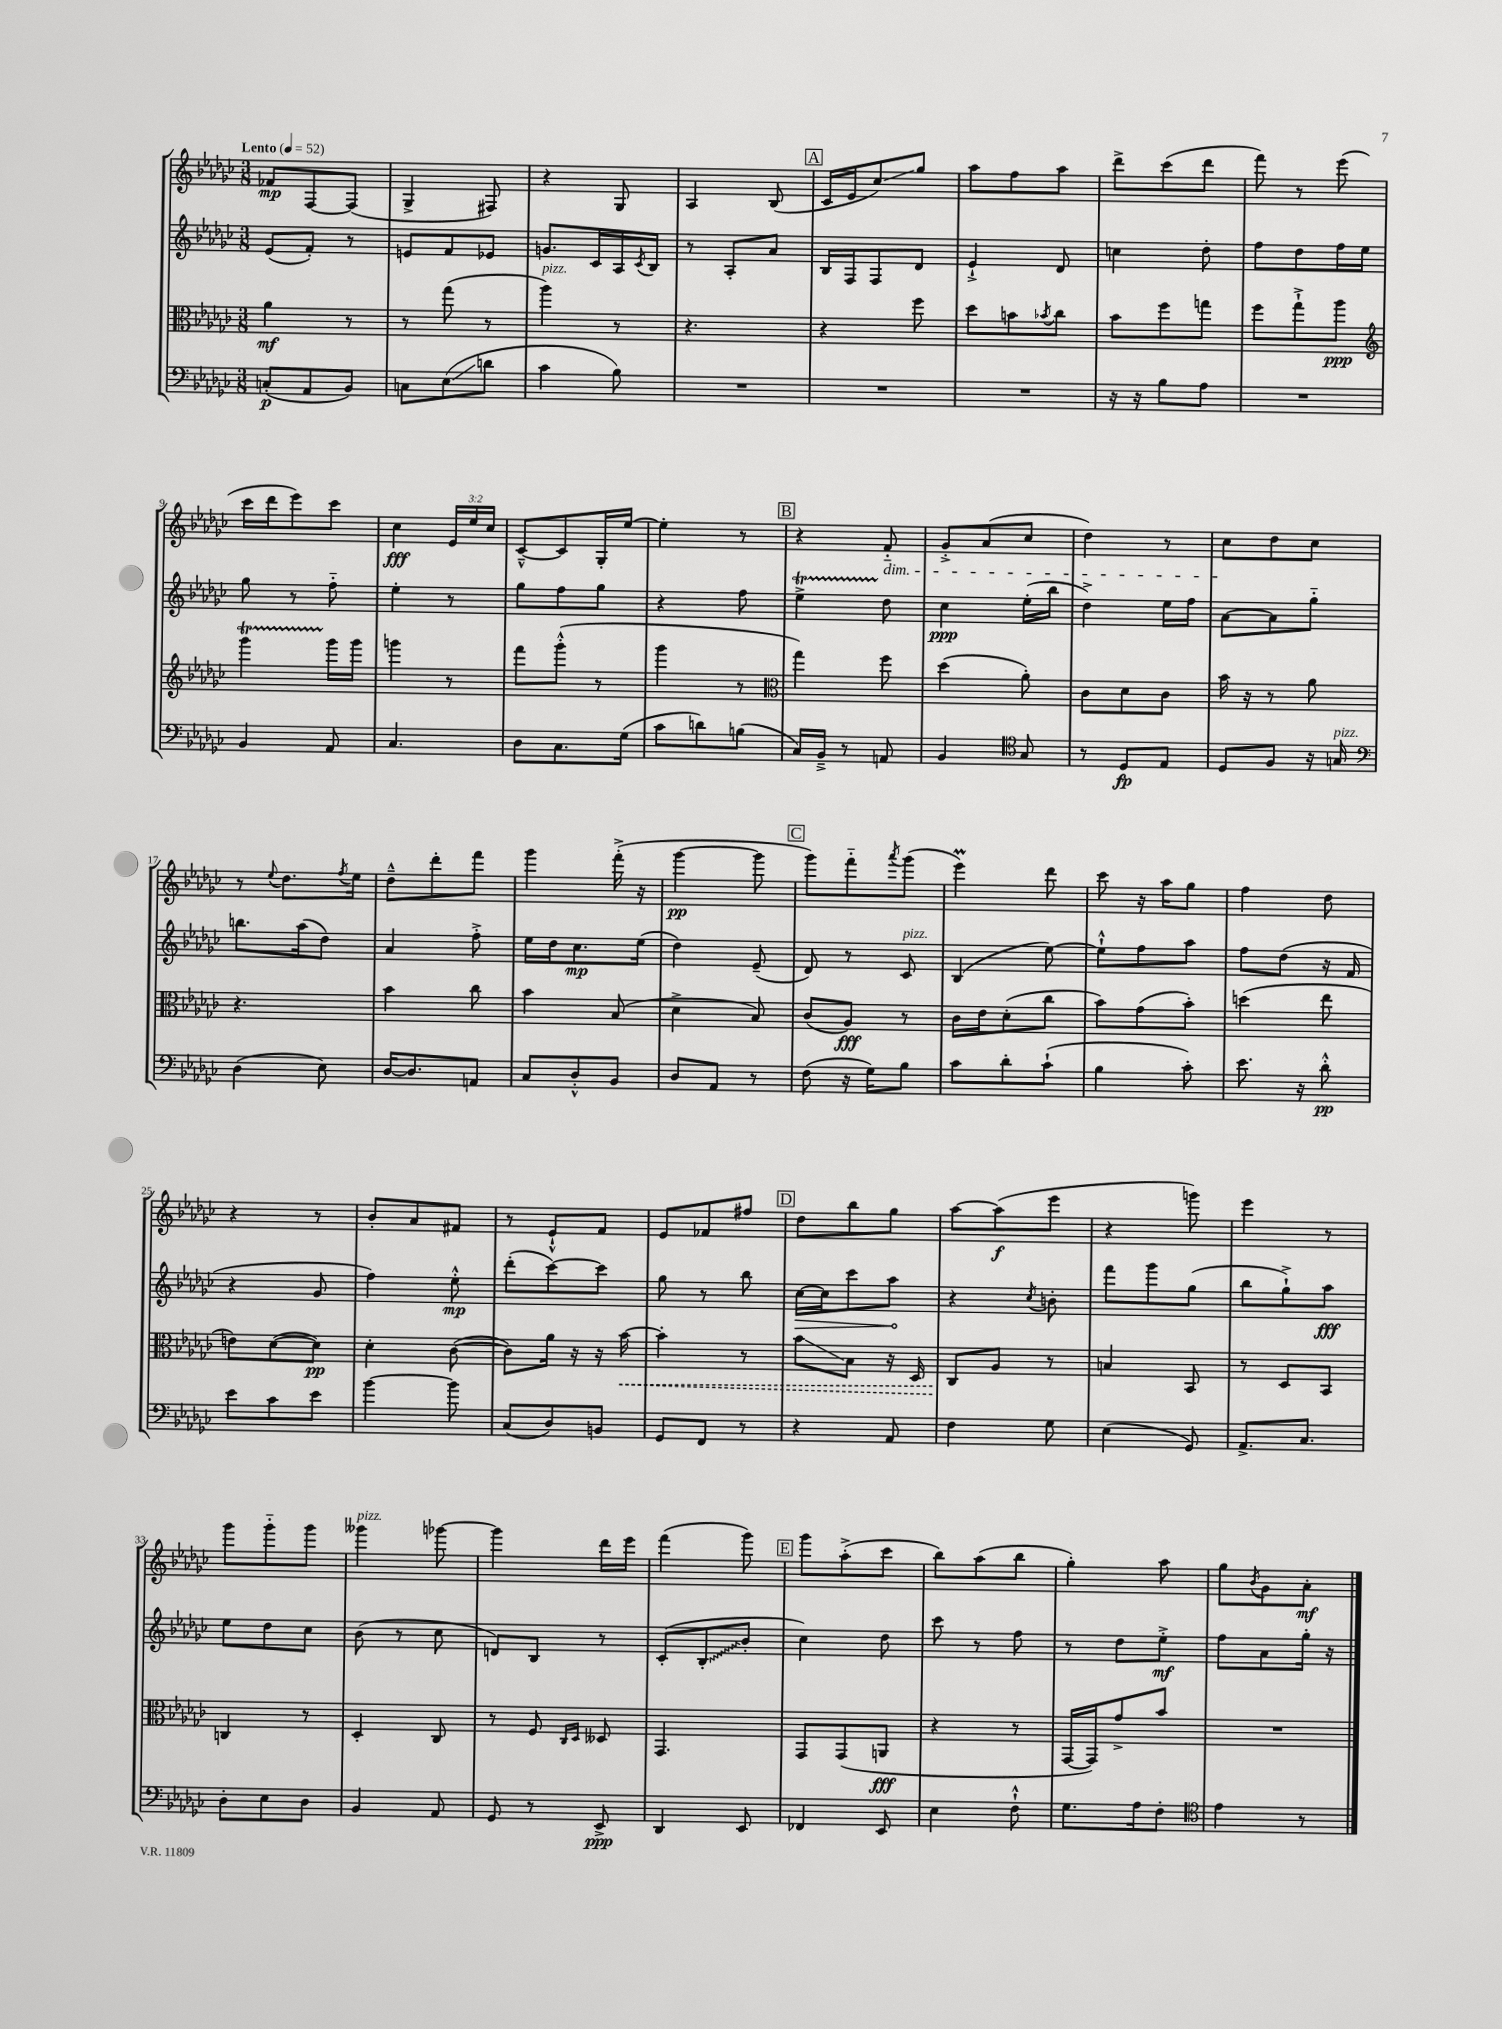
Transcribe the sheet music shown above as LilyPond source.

<<
\new StaffGroup <<
\new Staff = "s0" {
    \clef treble \key ges \major \numericTimeSignature \time 3/8 \override Staff.TupletNumber.text = #tuplet-number::calc-fraction-text \tempo "Lento" 4 = 52
    fes'8\mp f8~ f8( |
    ges4-> fis8) |
    r4 ges8 |
    aes4 bes8( |
    \mark \markup { \box "A" } ces'16 ees'16 ces''8\glissando) ges''8 |
    aes''8 f''8 aes''8 |
    des'''8-> ces'''8( des'''8 |
    f'''8) r8 ees'''8( |
    ces'''16 des'''16 ees'''8) ces'''8 |
    ces''4\fff \tuplet 3/2 { ees'16 ees''16 ces''16 } |
    ces'8~---^ ces'8 ges16-. ees''16~ |
    ees''4-. r8 |
    \mark \markup { \box "B" } r4 f'8-_\dim |
    ges'8-.-> aes'8( ces''8 |
    des''4) r8 |
    ces''8\! des''8 ces''8 |
    r8 \appoggiatura { ees''8 } des''8. \acciaccatura { f''8 } ees''16 |
    des''8---^ des'''8-. f'''8 |
    ges'''4 f'''16-.->( r16 |
    ges'''4~\pp ges'''8 |
    \mark \markup { \box "C" } ges'''8) f'''8-_ \acciaccatura { aes'''8 } ges'''8( |
    ees'''4\prall) des'''8 |
    ces'''8 r16 aes''16 ges''8 |
    f''4 des''8 |
    r4 r8 |
    bes'8-. aes'8 fis'8 |
    r8 ees'8-!-^ f'8 |
    ees'8 fes'8 fis''8 |
    \mark \markup { \box "D" } des''8 bes''8 ges''8 |
    aes''8~ aes''8\f( ees'''8 |
    r4 g'''8) |
    ees'''4 r8 |
    ges'''8 ges'''8-_ ges'''8 |
    geses'''4^\markup { \italic "pizz." } ges'''8~ |
    ges'''4 des'''16 ees'''16 |
    f'''4( ges'''8) |
    \mark \markup { \box "E" } ges'''8 aes''8-.->( ces'''8 |
    bes''8) aes''8( bes''8 |
    ges''4-.) aes''8 |
    ges''8 \acciaccatura { bes'8 } ges'8 aes'8-.\mf \bar "|." |
}
\new Staff = "s1" {
    \clef treble \key ges \major \numericTimeSignature \time 3/8
    ees'8( f'8-.) r8 |
    e'8 f'8 ees'8 |
    g'8. ces'16 aes16 \acciaccatura { ces'8 } bes16 |
    r8 aes8-. aes'8 |
    \mark \markup { \box "A" } bes16 f16 f8 des'8 |
    ees'4-!-> des'8 |
    c''4 des''8-. |
    f''8 des''8 f''16 ees''16 |
    ges''8 r8 f''8-_ |
    ees''4-. r8 |
    ges''8 f''8 ges''8 |
    r4 f''8 |
    \mark \markup { \box "B" } ees''4->\startTrillSpan des''8\stopTrillSpan |
    ces''4\ppp ees''16-.( bes''16 |
    des''4->) ees''16 f''16 |
    aes'8~ aes'8 ges''8-_ |
    b''8. aes''16( des''8) |
    aes'4 f''8-.-> |
    ees''16 des''16 ces''8.\mp ees''16( |
    des''4) ees'8--( |
    \mark \markup { \box "C" } des'8) r8 ces'8^\markup { \italic "pizz." } |
    bes4( ees''8~) |
    ees''8-!-^ f''8 aes''8 |
    f''8 des''8( r16 f'16 |
    r4 ges'8 |
    f''4) ees''8-.-^\mp |
    des'''8-.( ces'''8~) ces'''8 |
    ges''8 r8 bes''8 |
    \mark \markup { \box "D" } \once \override Hairpin.circled-tip = ##t ces''16~\> ces''16 ces'''8 aes''8\! |
    r4 \acciaccatura { ces''8 } b'8-. |
    f'''8 ges'''8 ges''8( |
    bes''8 ges''8-!->) aes''8\fff |
    ees''8 des''8 ces''8 |
    bes'8( r8 ces''8 |
    d'8) bes8 r8 |
    ces'8-.( \once \override Glissando.style = #'zigzag bes8-.\glissando bes'8-. |
    \mark \markup { \box "E" } ces''4) des''8 |
    ces'''8 r8 f''8 |
    r8 des''8 ees''8-.->\mf |
    f''8 aes'8 ges''16-. r16 \bar "|." |
}
\new Staff = "s2" {
    \clef alto \key ges \major \numericTimeSignature \time 3/8
    aes'4\mf r8 |
    r8 ges''8( r8 |
    aes''4^\markup { \italic "pizz." }) r8 |
    r4. |
    \mark \markup { \box "A" } r4 f''8 |
    des''8 b'8 \acciaccatura { bes'8 } ces''8 |
    bes'8 f''8 g''8 |
    f''8 ges''8-!-> aes''8\ppp |
    \clef treble ges'''4\startTrillSpan ges'''16\stopTrillSpan ges'''16 |
    g'''4 r8 |
    f'''8 ges'''8-.-^( r8 |
    ges'''4 r8 |
    \mark \markup { \box "B" } \clef alto ges''4) f''8 |
    des''4( aes'8-.) |
    ces'8 des'8 ces'8 |
    bes'16 r16 r8 aes'8 |
    r4. |
    bes'4 ces''8 |
    bes'4 bes8( |
    des'4-> bes8) |
    \mark \markup { \box "C" } ces'8( aes8\fff) r8 |
    ces'16 ees'16 des'8-.( ces''8 |
    bes'8) ges'8( bes'8-.) |
    d''4( ees''8 |
    e'8) des'8~( des'8\pp) |
    des'4-. ces'8~( |
    ces'8) aes'16 r16 r16 \once \override Hairpin.style = #'dashed-line bes'16~\< |
    bes'4-. r8 |
    \mark \markup { \box "D" } bes'8\glissando bes8 r16 des16 |
    ces8\! aes8 r8 |
    b4 bes,8 |
    r8 des8 bes,8 |
    c4 r8 |
    des4-. ces8 |
    r8 f8 \grace { ces16 des16 } deses8 |
    ges,4. |
    \mark \markup { \box "E" } ges,8 ges,8( a,8\fff |
    r4 r8 |
    ges,16~ ges,16) ges'8-> bes'8 |
    R4. \bar "|." |
}
\new Staff = "s3" {
    \clef bass \key ges \major \numericTimeSignature \time 3/8
    c8-.\p( aes,8 bes,8) |
    c8 ees8\glissando( d'8 |
    ces'4 bes8) |
    R4. |
    \mark \markup { \box "A" } R4. |
    R4. |
    r16 r16 bes8 aes8 |
    R4. |
    bes,4 aes,8 |
    ces4. |
    des8 ces8. ges16( |
    ces'8 d'8) b8( |
    \mark \markup { \box "B" } ces16) bes,16---> r8 a,8 |
    bes,4 \clef tenor ges8 |
    r8 des8\fp ees8 |
    des8 f8 r16 g16^\markup { \italic "pizz." } |
    \clef bass des4( ees8) |
    des16~ des8. a,8 |
    ces8 des8-.-^ bes,8 |
    des8 aes,8 r8 |
    \mark \markup { \box "C" } f8( r16 ges16) bes8 |
    ces'8 des'8-. ces'8-!( |
    bes4 ces'8-.) |
    ees'8. r16 des'8-.-^\pp |
    ees'8 ces'8 ees'8 |
    bes'4~ bes'8 |
    ces8( des8) b,8 |
    ges,8 f,8 r8 |
    \mark \markup { \box "D" } r4 aes,8 |
    f4 ges8 |
    ees4( ges,8) |
    aes,8.-> ces8. |
    des8-. ees8 des8 |
    bes,4 aes,8 |
    ges,8 r8 ees,8->\ppp |
    des,4 ees,8 |
    \mark \markup { \box "E" } fes,4 ees,8 |
    ees4 f8-!-^ |
    ges8. aes16 f8-. |
    \clef tenor ees'4 r8 \bar "|." |
}
>>
>>
